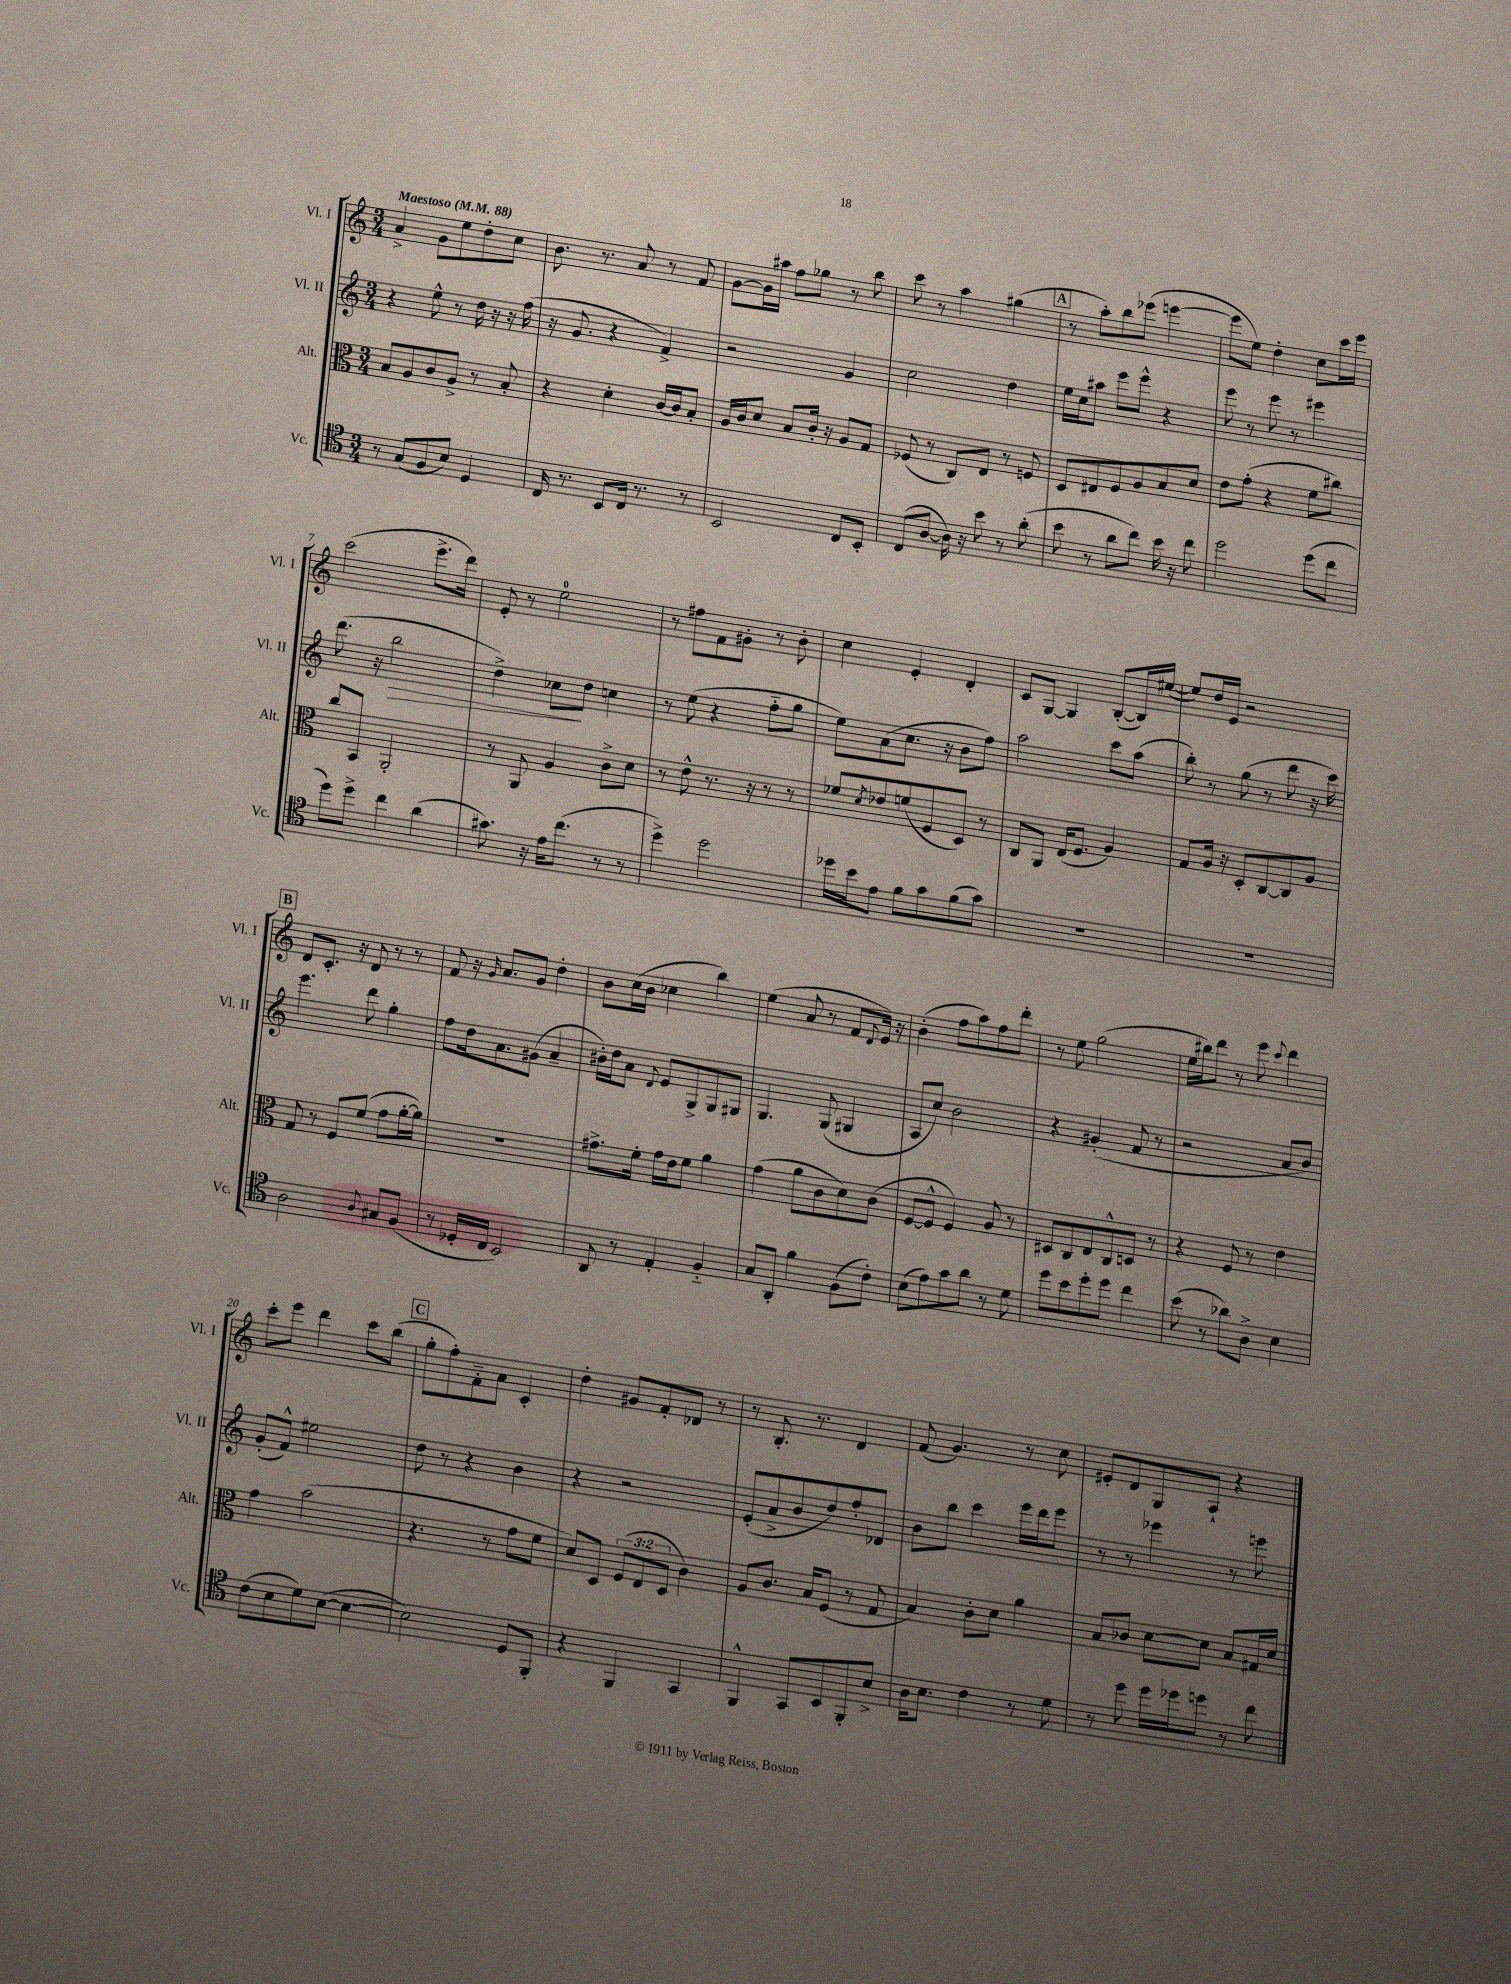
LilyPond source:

<<
\new StaffGroup <<
\new Staff = "s0" \with { instrumentName = "Vl. I" shortInstrumentName = "Vl. I" } {
    \clef treble \key c \major \numericTimeSignature \time 3/4 \tempo "Maestoso" 4 = 88
    a'4-> g'8 e''8 d''8-. c''8 |
    b'8. r8. a'8 r8 f'8 |
    g'8~ g'16 ais''16 f''8 ges''8 r8 b''8 |
    c'''8 r8 a''4 gis''4( |
    \mark \markup { \box "A" } r8 a''8-.) b''8 ees'''8( e'''4~ |
    e'''8 e''8) d''4-. c''8 c'''16 e'''16 |
    c'''2( e'''8.-> d'''16) |
    e'8-. r8 e''2-0 |
    r8 fis''8 f'8 gis'8-. r8 b'8-. |
    c''4 e'4-. d'4-. |
    c'8 g8~ g4 b8~-.( b16) eis''16~( |
    eis''8) d''16 e'16 r2 |
    \mark \markup { \box "B" } d'8 c'8.-. r16 d'8 r8 r8 |
    f'8 r16 \grace { g'16 } a'8. g'8 d''4-. |
    b'8 c''16( b'16 ces''4 b''4) |
    e''4( a'8 r8 f'8 \appoggiatura { d'8 } e'16) r16 |
    b'4-.( f''8 a''8) f''8 d'''8-. |
    r8 e''8 g''2( |
    e''16 bis''16) d'''8 r8 e'''8 \appoggiatura { c'''8 } d'''4 |
    c'''8-. e'''8 d'''4 c'''8 b''8( |
    \mark \markup { \box "C" } g''8-. f''8-.) f'8-_ a'8 c'4-. |
    d''4-. gis'8 f'8-. des'8 r8 |
    r8 b8.-. r8. d'4 |
    f'8( g'4.) r8 c''8 |
    eis'8-. d'8 g8 a8-! r4 \bar "|." |
}
\new Staff = "s1" \with { instrumentName = "Vl. II" shortInstrumentName = "Vl. II" } {
    \clef treble \key c \major \numericTimeSignature \time 3/4
    r4 e''8-^ r8 d''16 r16 r16 f''16( |
    r16 g'8. r4 f'4->) |
    r2 g'4 |
    c''2 d''4 |
    \mark \markup { \box "A" } e''16 c''16 ais''8 e'''8 e'''8-^ r4 |
    e'''8 r8 e'''8 r8 eis'''4 |
    d'''8.( r16 b''2\> |
    d''4->) ces''8\! d''8 c''4 |
    r8 e''8( r4 f''8-_ g''8 |
    e''8) a'8( c''8. r16 b'8 f''8) |
    a''2 c'''8 a''8( |
    b''8-.) r8 g''8( r8 d'''8 r16 c'''16) |
    \mark \markup { \box "B" } e'''4. d'''8 g''4-. |
    f''8 d''16 a'8. gis'8( a'4-- |
    bis'16-.) d''16 a'8 \appoggiatura { d'8 } e'8 g8-> g8 gis8 |
    g4. g8( gis4 |
    a8 c''8) b'2 |
    r4 gis'4-.( f'8 r8 |
    r2 a'8 b'8) |
    g'8-.( f'8-^) eis''2 |
    \mark \markup { \box "C" } d''8 r8 r4 b'4 |
    r4 r2 |
    e'8-.( a'8-> b'8 d''8) f''8-. des'8 |
    b'8 b''8 c'''4 e'''16 d'''16 e'''8 |
    r8 r8 ees'''4 r8 e'''8 \bar "|." |
}
\new Staff = "s2" \with { instrumentName = "Alt." shortInstrumentName = "Alt." } {
    \clef alto \key c \major \numericTimeSignature \time 3/4 \override Staff.TupletNumber.text = #tuplet-number::calc-fraction-text
    b8 a8 c'8 a8-> r8 b8-. |
    r4 d'4-. c'16~ c'16 b8-. |
    a16 c'16 d'8 b8 c'16-. r16 a8 g8 |
    fes8( r8 c8) e8 r8 f8 |
    \mark \markup { \box "A" } d8 eis8 f8 a8 b8 d'8 |
    e'8 g'8-.( r4 f'8 cis''8) |
    c''8 b,8 a,2-. |
    r8 a,8 a4 c'8-> d'8 |
    r8 e'8-^ r8. r16 r8 r8 |
    fes'8 \acciaccatura { d'8 } ees'8 f'8( f8 d8) r8 |
    c8 a,8 e16( f8. a4) |
    g8 a16 r16 d8-. c8~ c8 a8 |
    \mark \markup { \box "B" } g8 r8 f8 f'8( g'8 a'16~-. a'16) |
    R2. |
    gis'8.-> f'16-. gis'16 e'16 f'8 a'4 |
    g'4( a'8 c'8 d'8) c'8( |
    f8~ f8-^ f4) a8 r8 |
    dis8 c8 e8 c8-^ d8 r8 |
    r4 f8 r8 e'4 |
    g'4 b'2( |
    \mark \markup { \box "C" } r4. r8 g'8 f'8 |
    d'8) d8 \tuplet 3/2 { f8( e8 d8 } c'4) |
    a8 c'8. b16 f8( r8 g8 |
    b4) c'8-. d'8 a'4 |
    b8 ces'8 d'8~ d'8 b8 gis16 d'16 \bar "|." |
}
\new Staff = "s3" \with { instrumentName = "Vc." shortInstrumentName = "Vc." } {
    \clef tenor \key c \major \numericTimeSignature \time 3/4
    r8 g8( f8 b8) d4 |
    c16 r8. b,8 c16 r8. r8 |
    b,2 c8 b,8-. |
    c8( a8~ a16) r16 b'8 r8 a'8-.( |
    \mark \markup { \box "A" } b'8 r8 a'8 c''8) b'16 r16 c''8 |
    d''2 d''8( c''8 |
    d''8) d''8-> c''4 a'4( |
    gis'8.) r16 e'16 c''8.( r8 r8 |
    d''4->) d''2 |
    des''16 b'16 e'8 f'8 g'8 f'8( g'8) |
    R2. |
    R2. |
    \mark \markup { \box "B" } a2 \appoggiatura { a8 } gis8 f8( |
    r8 des16-. c16 b,2) |
    a,8 r8 e4-. f4-_ |
    g8 a,8-. f'4 f8( c'8-.) |
    b8( e'8) g'8 a'8 r8 d'8 |
    d''8 b'8 d''8-. d''8 c''4 |
    b'8( r8 aes'8) a8-> b4 |
    c'8( b8 d'8) b8~( b4~ |
    \mark \markup { \box "C" } b2) d8 f,8-. |
    r4 f,4 g,4 |
    f,4-^ g,8 b,8 f,8-. b8-> |
    a16 b8. c'4 r8 d'8 |
    r8 d''8 d''16 des''16 d''8 r8 c''8 \bar "|." |
}
>>
>>
